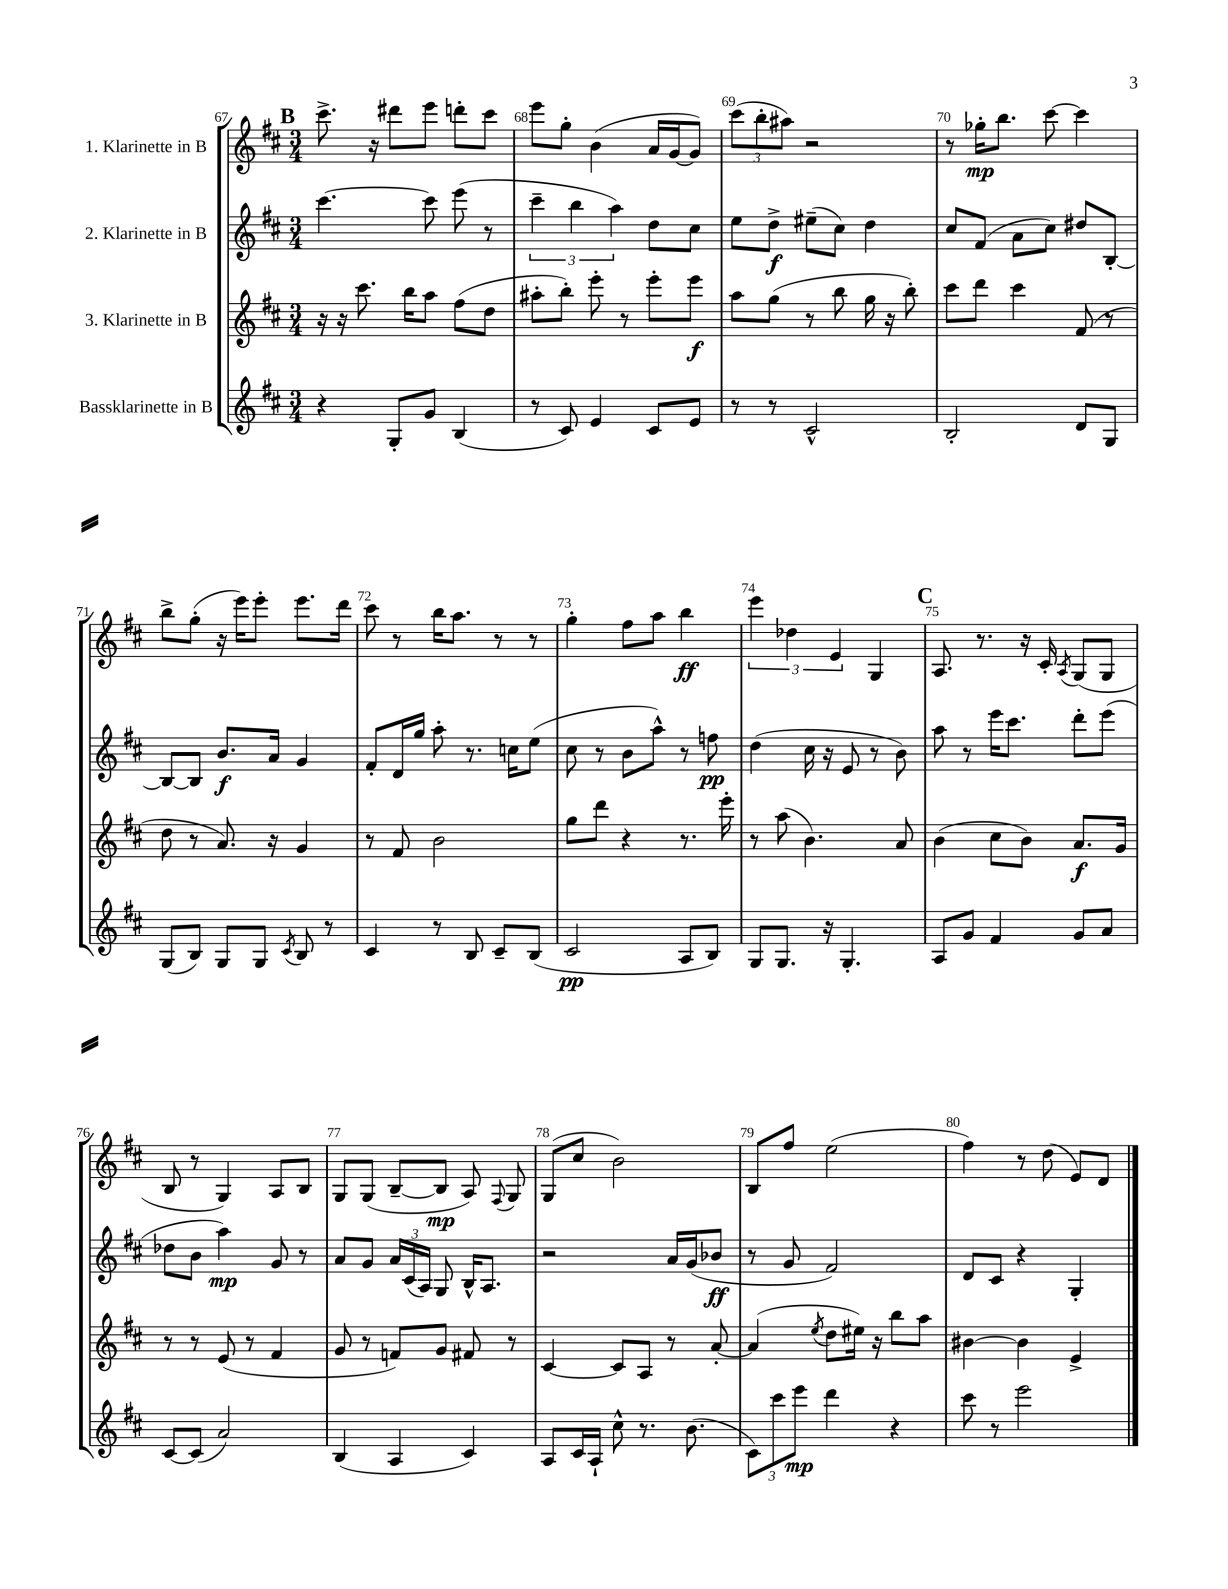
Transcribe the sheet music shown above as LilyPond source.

<<
\new StaffGroup <<
\new Staff = "s0" \with { instrumentName = "1. Klarinette in B" } {
    \clef treble \key d \major \numericTimeSignature \time 3/4
    \autoBeamOff \mark \markup { \bold "B" } cis'''8.-> r16 dis'''8[ e'''8] d'''8[-. cis'''8] |
    e'''8[ g''8]-. b'4( a'16[ g'16~ g'8]) |
    \tuplet 3/2 { cis'''8[( b''8-. ais''8]) } r2 |
    r8 ges''16[-.\mp b''8.] cis'''8~ cis'''4 |
    b''8[-> g''8]-.( r16 e'''16[) e'''8]-. e'''8.[ d'''16] |
    cis'''8 r8 b''16[ a''8.] r8 r8 |
    g''4-. fis''8[ a''8] b''4\ff |
    \tuplet 3/2 { e'''4 des''4 e'4 } g4 |
    \mark \markup { \bold "C" } a8. r8. r16 cis'16-. \acciaccatura { a8 } g8[( g8] |
    b8 r8 g4) a8[ b8] |
    g8[ g8]( b8[~-- b8]\mp a8) \appoggiatura { fis8 } g8 |
    g8[( cis''8] b'2) |
    b8[ fis''8] e''2( |
    fis''4) r8 d''8( e'8[) d'8] \bar "|." |
}
\new Staff = "s1" \with { instrumentName = "2. Klarinette in B" } {
    \clef treble \key d \major \numericTimeSignature \time 3/4
    \autoBeamOff \mark \markup { \bold "B" } cis'''4.~ cis'''8 e'''8( r8 |
    \tuplet 3/2 { cis'''4-- b''4 a''4) } d''8[ cis''8] |
    e''8[ d''8]->\f eis''8[--( cis''8]) d''4 |
    cis''8[ fis'8]( a'8[ cis''8]) dis''8[ b8]~-. |
    b8[~ b8] b'8.[\f a'16] g'4 |
    fis'8[-. d'16 g''16] a''8-. r8. c''16[ e''8]( |
    cis''8 r8 b'8[ a''8]-^) r8 f''8\pp |
    d''4( cis''16 r16 e'8 r8 b'8) |
    \mark \markup { \bold "C" } a''8 r8 e'''16[ cis'''8.] d'''8[-. e'''8]( |
    des''8[ b'8] a''4\mp) g'8 r8 |
    a'8[ g'8] \tuplet 3/2 { a'16[ cis'16( a16]) } g8 b16[-^ a8.] |
    r2 a'16[ g'16( bes'8]\ff |
    r8 g'8 fis'2) |
    d'8[ cis'8] r4 g4-. \bar "|." |
}
\new Staff = "s2" \with { instrumentName = "3. Klarinette in B" } {
    \clef treble \key d \major \numericTimeSignature \time 3/4
    \autoBeamOff \mark \markup { \bold "B" } r16 r16 cis'''8. b''16[ a''8] fis''8[( d''8] |
    ais''8[-. b''8]-.) e'''8-. r8 e'''8[-. e'''8]\f |
    a''8[ g''8]( r8 b''8 g''16 r16 b''8-.) |
    cis'''8[ d'''8] cis'''4 fis'8( r8 |
    d''8 r8 a'8.) r16 g'4 |
    r8 fis'8 b'2 |
    g''8[ d'''8] r4 r8. e'''16-. |
    r8 a''8( b'4.) a'8 |
    \mark \markup { \bold "C" } b'4( cis''8[ b'8]) a'8.[\f g'16] |
    r8 r8 e'8( r8 fis'4 |
    g'8 r8 f'8[) g'8] fis'8 r8 |
    cis'4~ cis'8[ a8] r8 a'8~-. |
    a'4( \acciaccatura { e''8 } d''8[ eis''16]) r16 b''8[ a''8] |
    bis'4~ bis'4 e'4-> \bar "|." |
}
\new Staff = "s3" \with { instrumentName = "Bassklarinette in B" } {
    \clef treble \key d \major \numericTimeSignature \time 3/4
    \autoBeamOff \mark \markup { \bold "B" } r4 g8[-. g'8] b4( |
    r8 cis'8) e'4 cis'8[ e'8] |
    r8 r8 cis'2-^ |
    b2-. d'8[ g8] |
    g8[( b8]) g8[ g8] \acciaccatura { cis'8 } b8 r8 |
    cis'4 r8 b8 cis'8[-- b8]( |
    cis'2\pp a8[ b8]) |
    g8[ g8.] r16 g4.-. |
    \mark \markup { \bold "C" } a8[ g'8] fis'4 g'8[ a'8] |
    cis'8[~ cis'8]( a'2) |
    b4( a4 cis'4) |
    a8[ cis'16 a16]-! cis''8-^ r8. b'8.( |
    \tuplet 3/2 { cis'8[) cis'''8 e'''8]\mp } d'''4 r4 |
    cis'''8 r8 e'''2 \bar "|." |
}
>>
>>
\layout { \context { \Score currentBarNumber = #67 \override BarNumber.break-visibility = ##(#f #t #t) barNumberVisibility = #all-bar-numbers-visible } }
